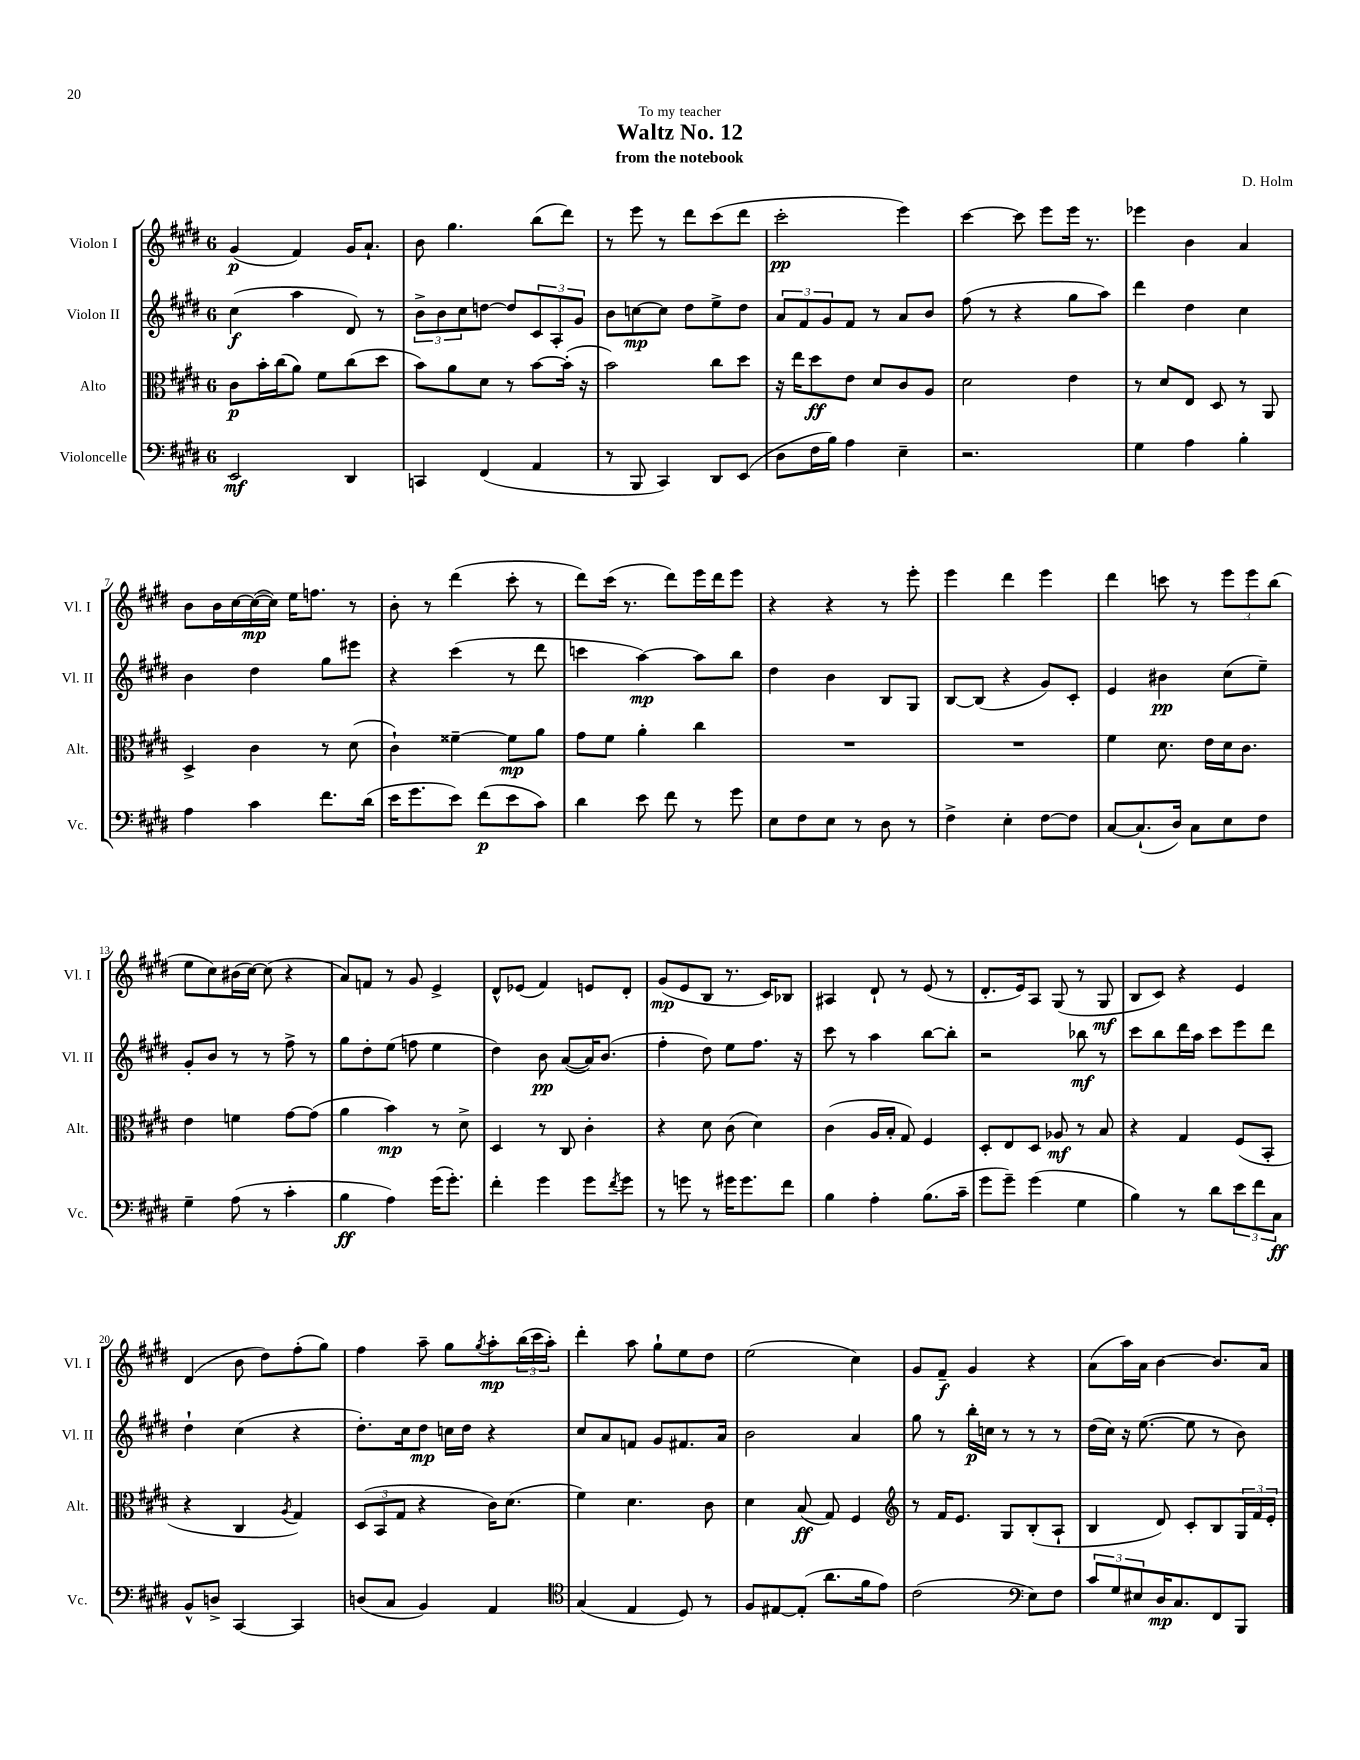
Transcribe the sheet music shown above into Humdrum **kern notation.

**kern	**kern	**kern	**kern
*staff4	*staff3	*staff2	*staff1
*clefF4	*clefC3	*clefG2	*clefG2
*k[f#c#g#d#]	*k[f#c#g#d#]	*k[f#c#g#d#]	*k[f#c#g#d#]
*M6/8	*M6/8	*M6/8	*M6/8
2EE	8c#	(4cc#	(4g#
.	16b'	.	.
.	(16cc#	.	.
.	8a)	4aa	4f#)
.	8f#	.	.
4DD#	(8cc#	8d#)	16g#
.	.	.	8.a`
.	8dd#	8r	.
=	=	=	=
4CC	8b)	12b^	8b
.	.	12b	.
.	8a	.	4.gg#
.	.	12cc#	.
(4FF#	8d#	[8dd	.
.	8r	8dd]	.
4AA	[8b	12c#	(8bb
.	.	12A'	.
.	(16b']	.	8ddd#)
.	.	12g#	.
.	16r	.	.
=	=	=	=
8r	2b)	8b	8r
8BBB	.	[8cc	8eee
4CC#)	.	8cc]	8r
.	.	8dd#	8ddd#
8DD#	8cc#	8ee^	(8ccc#
(8EE	8dd#	8dd#	8ddd#
=	=	=	=
8D#	16r	12a	2ccc#'
.	16ee	.	.
.	.	12f#	.
16F#	8dd#	.	.
.	.	12g#	.
16B)	.	.	.
4A	8e	8f#	.
.	8d#	8r	.
4E~	8c#	8a	4eee)
.	8A	8b	.
=	=	=	=
2.r	2d#	(8ff#	[4ccc#
.	.	8r	.
.	.	4r	8ccc#]
.	.	.	8eee
.	4e	8gg#	16eee
.	.	.	8.r
.	.	8aa)	.
=	=	=	=
4G#	8r	4ddd#	4eee-
.	8d#	.	.
4A	8E	4dd#	4b
.	8D#	.	.
4B'	8r	4cc#	4a
.	8AA	.	.
=	=	=	=
4A	4D#^	4b	8b
.	.	.	16b
.	.	.	[16cc#
4c#	4c#	4dd#	(16cc#_
.	.	.	16cc#])
.	.	.	16ee
.	.	.	8.ff
8.f#	8r	8gg#	.
.	(8d#	8eee#	8r
(16d#	.	.	.
=	=	=	=
16e	4c#`)	4r	8b'
8.g#	.	.	.
.	.	.	8r
8e)	[4f##~	(4ccc#	(4ddd#
(8f#	.	.	.
8e	8f##]	8r	8ccc#'
8c#)	8a	8ddd#	8r
=	=	=	=
4d#	8g#	4ccc	8ddd#)
.	8f#	.	(16ccc#
.	.	.	8.r
8e	4a'	[4aa)	.
8f#	.	.	8ddd#)
8r	4cc#	8aa]	16eee
.	.	.	16ddd#
8g#	.	8bb	8eee
=	=	=	=
8E	2.r	4dd#	4r
8F#	.	.	.
8E	.	4b	4r
8r	.	.	.
8D#	.	8B	8r
8r	.	8G#	8eee'
=	=	=	=
4F#^	2.r	[8B	4eee
.	.	(8B]	.
4E'	.	4r	4ddd#
[8F#	.	8g#)	4eee
8F#]	.	8c#'	.
=	=	=	=
[8C#	4f#	4e	4ddd#
(8.C#`]	.	.	.
.	8.d#	4b#	8ccc
16D#)	.	.	.
8C#	.	.	8r
.	16e	.	.
8E	16d#	(8cc#	12eee
.	8.c#	.	.
.	.	.	12eee
8F#	.	8ee~)	.
.	.	.	(12bb
=	=	=	=
4G#~	4e	8g#'	8ee
.	.	8b	8cc#)
(8A	4f	8r	(16b#
.	.	.	[16cc#)
8r	.	8r	(8cc#]
4c#'	[8g#	8ff#^	4r
.	(8g#]	8r	.
=	=	=	=
4B	4a	8gg#	8a)
.	.	8dd#'	8f
4A)	4b)	(8ee	8r
.	.	8ff	8g#
(16g#	8r	4ee	4e^
8.g#')	.	.	.
.	8d#^	.	.
=	=	=	=
4f#'	4D#	4dd#)	8d#^^
.	.	.	(8e-
4g#	8r	8b	4f#)
.	8C#	([8a	.
8g#	4c#'	16a])	8e
.	.	(8.b	.
8qf#	.	.	.
8g#	.	.	8d#'
=	=	=	=
8r	4r	4ff#'	(8g#
8g	.	.	8e
8r	8d#	8dd#)	8B
16g#	(8c#	8ee	8.r
8.g#	.	.	.
.	4d#)	8.ff#	.
.	.	.	16c#)
8f#	.	.	8B-
.	.	16r	.
=	=	=	=
4B	(4c#	8ccc#	4A#
.	.	8r	.
4A'	16A	4aa	8d#`
.	16B'	.	.
.	8G#)	.	8r
(8.B	4F#	[8bb	(8e
.	.	8bb']	8r
16c#~	.	.	.
=	=	=	=
8g#	8D#'	2r	8.d#'
8g#~)	8E	.	.
.	.	.	16e)
(4g#	8D#	.	8A
.	8A-	.	(8G#
4G#	8r	8bb-	8r
.	8B	8r	8G#
=	=	=	=
4B)	4r	8ccc#	8B
.	.	8bb	8c#)
8r	4G#	16ddd#	4r
.	.	16aa	.
8d#	.	8ccc#	.
12e	(8F#	8eee	4e
12f#	.	.	.
.	8BB'	8ddd#	.
12C#	.	.	.
=	=	=	=
8BB^^	4r	4dd#`	(4d#
8D^	.	.	.
[4CC#	4C#	(4cc#	8b
.	.	.	8dd#)
.	8qA	.	.
4CC#]	4G#)	4r	(8ff#'
.	.	.	8gg#)
=	=	=	=
(8D	(12D#	8.dd#')	4ff#
.	12BB	.	.
8C#	.	.	.
.	12G#	.	.
.	.	16cc#	.
4BB)	4r	8dd#	8aa~
.	.	16cc	8gg#
.	.	16dd#	.
.	.	.	8qgg#
4AA	16c#)	4r	8aa'
.	(8.d#	.	.
.	.	.	(24bb
.	.	.	24ccc#
.	.	.	24aa')
=	=	=	=
*clefC4	*	*	*
(4G#	4f#)	8cc#	4ddd#'
.	.	8a	.
4E	4.d#	8f	8aa
.	.	8g#	8gg#`
8D#)	.	8.f#	8ee
8r	8c#	.	8dd#
.	.	16a	.
=	=	=	=
8F#	4d#	2b	(2ee
[8E#	.	.	.
(8E#']	(8B	.	.
8.a	8G#)	.	.
.	4F#	4a	4cc#)
16f#	.	.	.
8e)	.	.	.
=	=	=	=
*	*clefG2	*	*
(2c#	8r	8gg#	8g#
.	16f#	8r	8f#~
.	8.e	.	.
.	.	16bb'	4g#
.	.	16cc	.
.	8G#	8r	.
*clefF4	*	*	*
8E)	(8B'	8r	4r
8F#	8A`	8r	.
=	=	=	=
12c#	4B	(16dd#	(8a
.	.	16cc#)	.
12G#	.	.	.
.	.	16r	16aa)
12E#	.	.	.
.	.	([8.ee	16a
16D#	8d#)	.	[4b
8.C#	.	.	.
.	8c#'	8ee]	.
8FF#	8B	8r	8.b]
8BBB	24G#	8b)	.
.	24f#	.	.
.	.	.	16a
.	24e'	.	.
==	==	==	==
*-	*-	*-	*-
